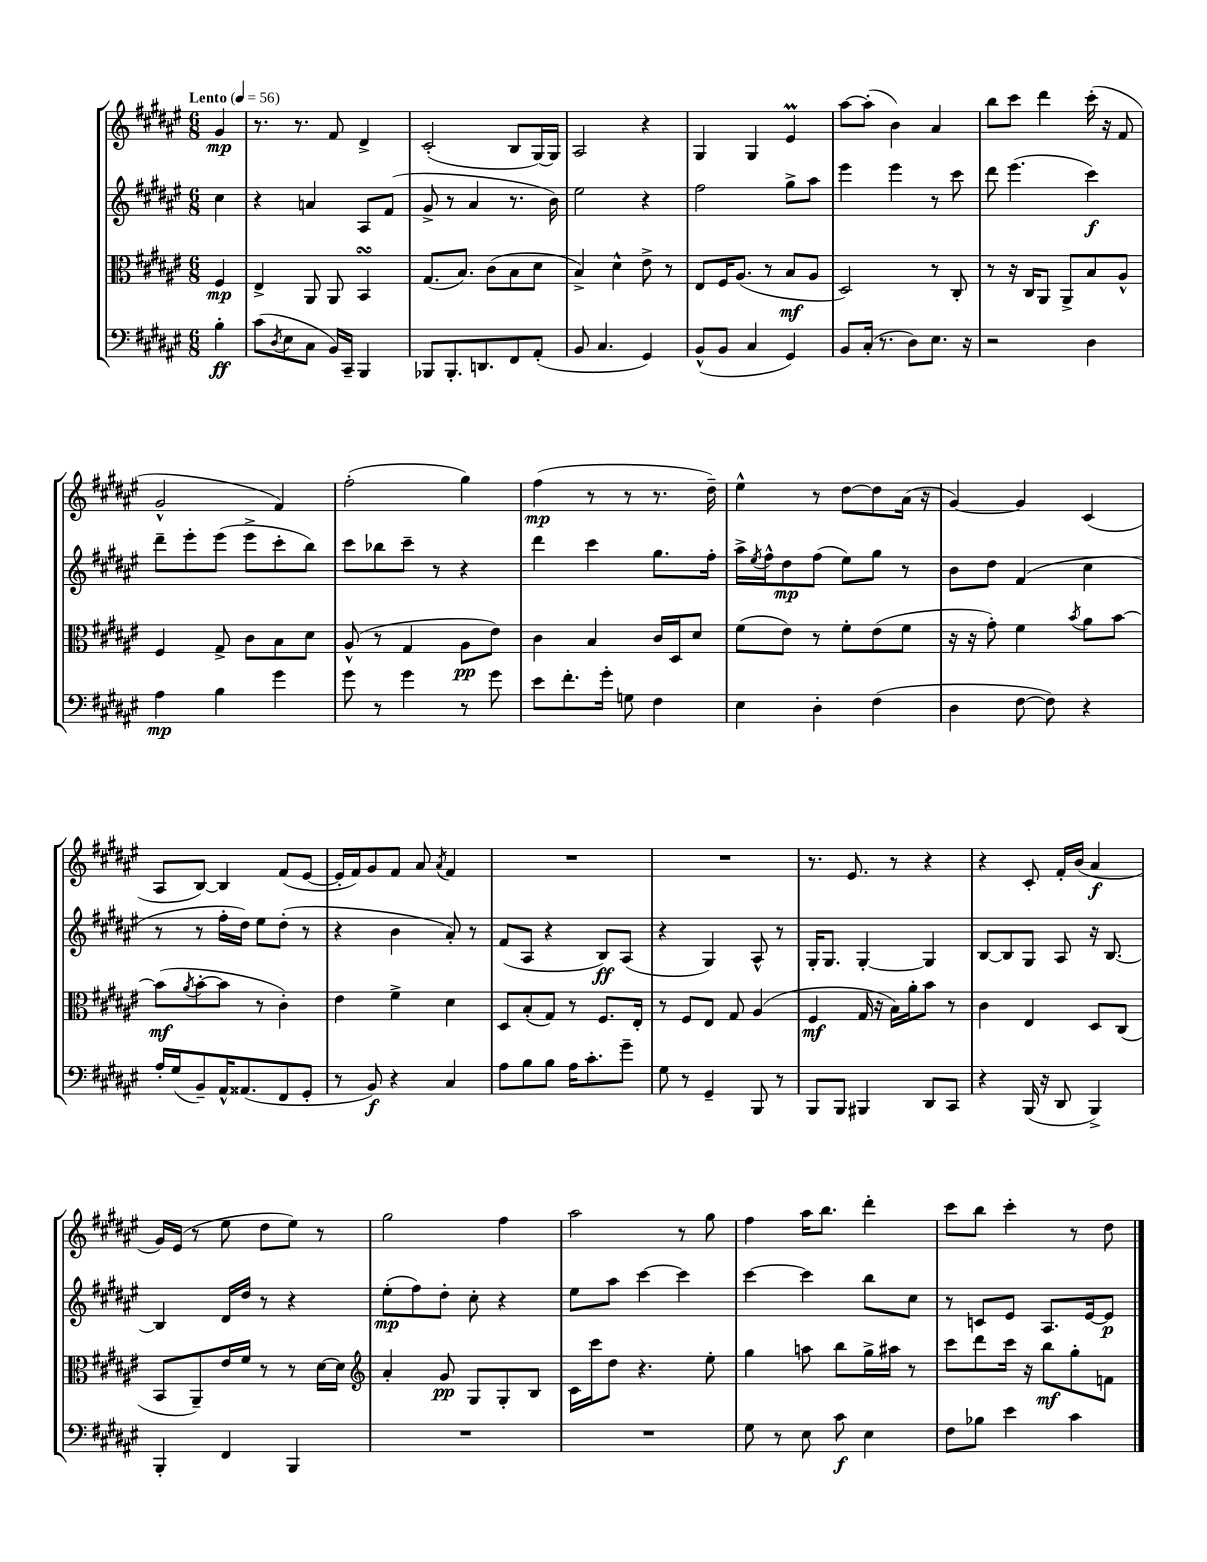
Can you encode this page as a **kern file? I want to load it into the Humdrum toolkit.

**kern	**kern	**kern	**kern
*staff4	*staff3	*staff2	*staff1
*clefF4	*clefC3	*clefG2	*clefG2
*k[f#c#g#d#a#e#]	*k[f#c#g#d#a#e#]	*k[f#c#g#d#a#e#]	*k[f#c#g#d#a#e#]
*M6/8	*M6/8	*M6/8	*M6/8
*MM56	*MM56	*MM56	*MM56
4B'	4F#	4cc#	4g#
=	=	=	=
(8c#	4E#^	4r	8.r
8qD#	.	.	.
8E#	.	.	.
.	.	.	8.r
8C#	8AA#	4a	.
16BB)	8AA#	.	8f#
16CC#~	.	.	.
4BBB	4BB	8A#	4d#^
.	.	(8f#	.
=	=	=	=
8BBB-	(8.G#	8g#^	(2c#'
8.BBB-'	.	8r	.
.	8.B)	.	.
.	.	4a#	.
8.DD	.	.	.
.	(8c#	.	.
8FF#	8B	8.r	8B
(8AA#'	8d#	.	[16G#)
.	.	16b)	16G#]
=	=	=	=
8BB	4B^)	2ee#	2A#
4.C#	.	.	.
.	4d#^^	.	.
4GG#)	8e#^	4r	4r
.	8r	.	.
=	=	=	=
(8BB^^	8E#	2ff#	4G#
8BB	16F#	.	.
.	(8.A#	.	.
4C#	.	.	4G#
.	8r	.	.
4GG#)	8B	8gg#^	4e#
.	8A#	8aa#	.
=	=	=	=
8BB	2D#)	4eee#	[8aa#
(16C#'	.	.	(8aa#']
8.r	.	.	.
.	.	4eee#	4b)
8D#)	.	.	.
8.E#	8r	8r	4a#
.	8C#'	8ccc#	.
16r	.	.	.
=	=	=	=
2r	8r	8ddd#	8bb
.	16r	(4.eee#	8ccc#
.	16C#	.	.
.	8AA#	.	4ddd#
.	8AA#^	.	.
4D#	8B	4ccc#)	(16ccc#'
.	.	.	16r
.	8A#^^	.	8f#
=	=	=	=
4A#	4F#	8ddd#~	2g#^^
.	.	8eee#'	.
4B	8G#^	(8eee#	.
.	8c#	8eee#^	.
4g#	8B	8ccc#'	4f#)
.	8d#	8bb)	.
=	=	=	=
8g#	(8A#^^	8ccc#	(2ff#'
8r	8r	8bb-	.
4g#	4G#	8ccc#~	.
.	.	8r	.
8r	8A#	4r	4gg#)
8g#	8e#)	.	.
=	=	=	=
8e#	4c#	4ddd#	(4ff#
8.f#'	.	.	.
.	4B	4ccc#	8r
16g#'	.	.	.
8G	.	.	8r
4F#	16c#	8.gg#	8.r
.	16D#	.	.
.	8d#	.	.
.	.	16ff#'	16dd#~)
=	=	=	=
4E#	(8f#	16aa#^	4ee#^^
.	.	8qee#	.
.	.	16ff#^^	.
.	8e#)	8dd#	.
4D#'	8r	(8ff#	8r
.	8f#'	8ee#)	[8dd#
(4F#	(8e#	8gg#	8dd#]
.	8f#	8r	(16a#
.	.	.	16r
=	=	=	=
4D#	16r	8b	[4g#)
.	16r	.	.
.	8g#')	8dd#	.
[8F#	4f#	(4f#	4g#]
8F#])	.	.	.
.	8qb	.	.
4r	8a#	4cc#	(4c#
.	[8b	.	.
=	=	=	=
16A#'	(8b]	8r	8A#
(16G#	.	.	.
.	8qa#	.	.
8BB~)	[8b'	8r	[8B)
16AA#^^	8b]	16ff#'	4B]
(8.AA##	.	16dd#)	.
.	8r	8ee#	.
8FF#	4c#')	(8dd#'	(8f#
8GG#'	.	8r	[8e#
=	=	=	=
8r	4e#	4r	16e#']
.	.	.	16f#)
8BB)	.	.	8g#
4r	4f#^	4b	8f#
.	.	.	8a#
.	.	.	8qa#
4C#	4d#	8a#')	4f#
.	.	8r	.
=	=	=	=
8A#	8D#	(8f#	2.r
8B	(8B'	8A#	.
8B	8G#)	4r	.
16A#	8r	.	.
8.c#'	.	.	.
.	8.F#	8B)	.
8g#~	.	(8A#	.
.	16E#'	.	.
=	=	=	=
8G#	8r	4r	2.r
8r	8F#	.	.
4GG#~	8E#	4G#)	.
.	8G#	.	.
8BBB	(4A#	8A#^^	.
8r	.	8r	.
=	=	=	=
8BBB	4F#	16G#'	8.r
.	.	8.G#	.
8BBB	.	.	.
.	.	.	8.e#
4BBB#	16G#	[4G#'	.
.	16r	.	.
.	16B)	.	8r
.	16a#'	.	.
8DD#	8b	4G#]	4r
8CC#	8r	.	.
=	=	=	=
4r	4c#	[8B	4r
.	.	8B]	.
(16BBB	4E#	8G#	8c#'
16r	.	.	.
8DD#	.	8A#	16f#'
.	.	.	(16b
4BBB^)	8D#	16r	4a#
.	.	[8.B	.
.	(8C#	.	.
=	=	=	=
4BBB'	8BB	4B]	16g#)
.	.	.	(16e#
.	8AA#~)	.	8r
4FF#	16e#	16d#	8ee#
.	16f#	16dd#	.
.	8r	8r	8dd#
4BBB	8r	4r	8ee#)
.	[16d#	.	8r
.	16d#]	.	.
=	=	=	=
*	*clefG2	*	*
2.r	4a#'	(8ee#'	2gg#
.	.	8ff#)	.
.	8g#	8dd#'	.
.	8G#	8cc#'	.
.	8G#'	4r	4ff#
.	8B	.	.
=	=	=	=
2.r	16c#	8ee#	2aa#
.	16ccc#	.	.
.	8dd#	8aa#	.
.	4.r	[4ccc#	.
.	.	4ccc#]	8r
.	8ee#'	.	8gg#
=	=	=	=
8G#	4gg#	[4ccc#	4ff#
8r	.	.	.
8E#	8aa	4ccc#]	16aa#
.	.	.	8.bb
8c#	8bb	.	.
4E#	16gg#^	8bb	4ddd#'
.	16aa#	.	.
.	8r	8cc#	.
=	=	=	=
8F#	8ccc#	8r	8ccc#
8B-	8ddd#	8c	8bb
4e#	16ccc#	8e#	4ccc#'
.	16r	.	.
.	8bb	8.A#	.
4c#	8gg#'	.	8r
.	.	[16e#	.
.	8f	8e#]	8dd#
==	==	==	==
*-	*-	*-	*-
